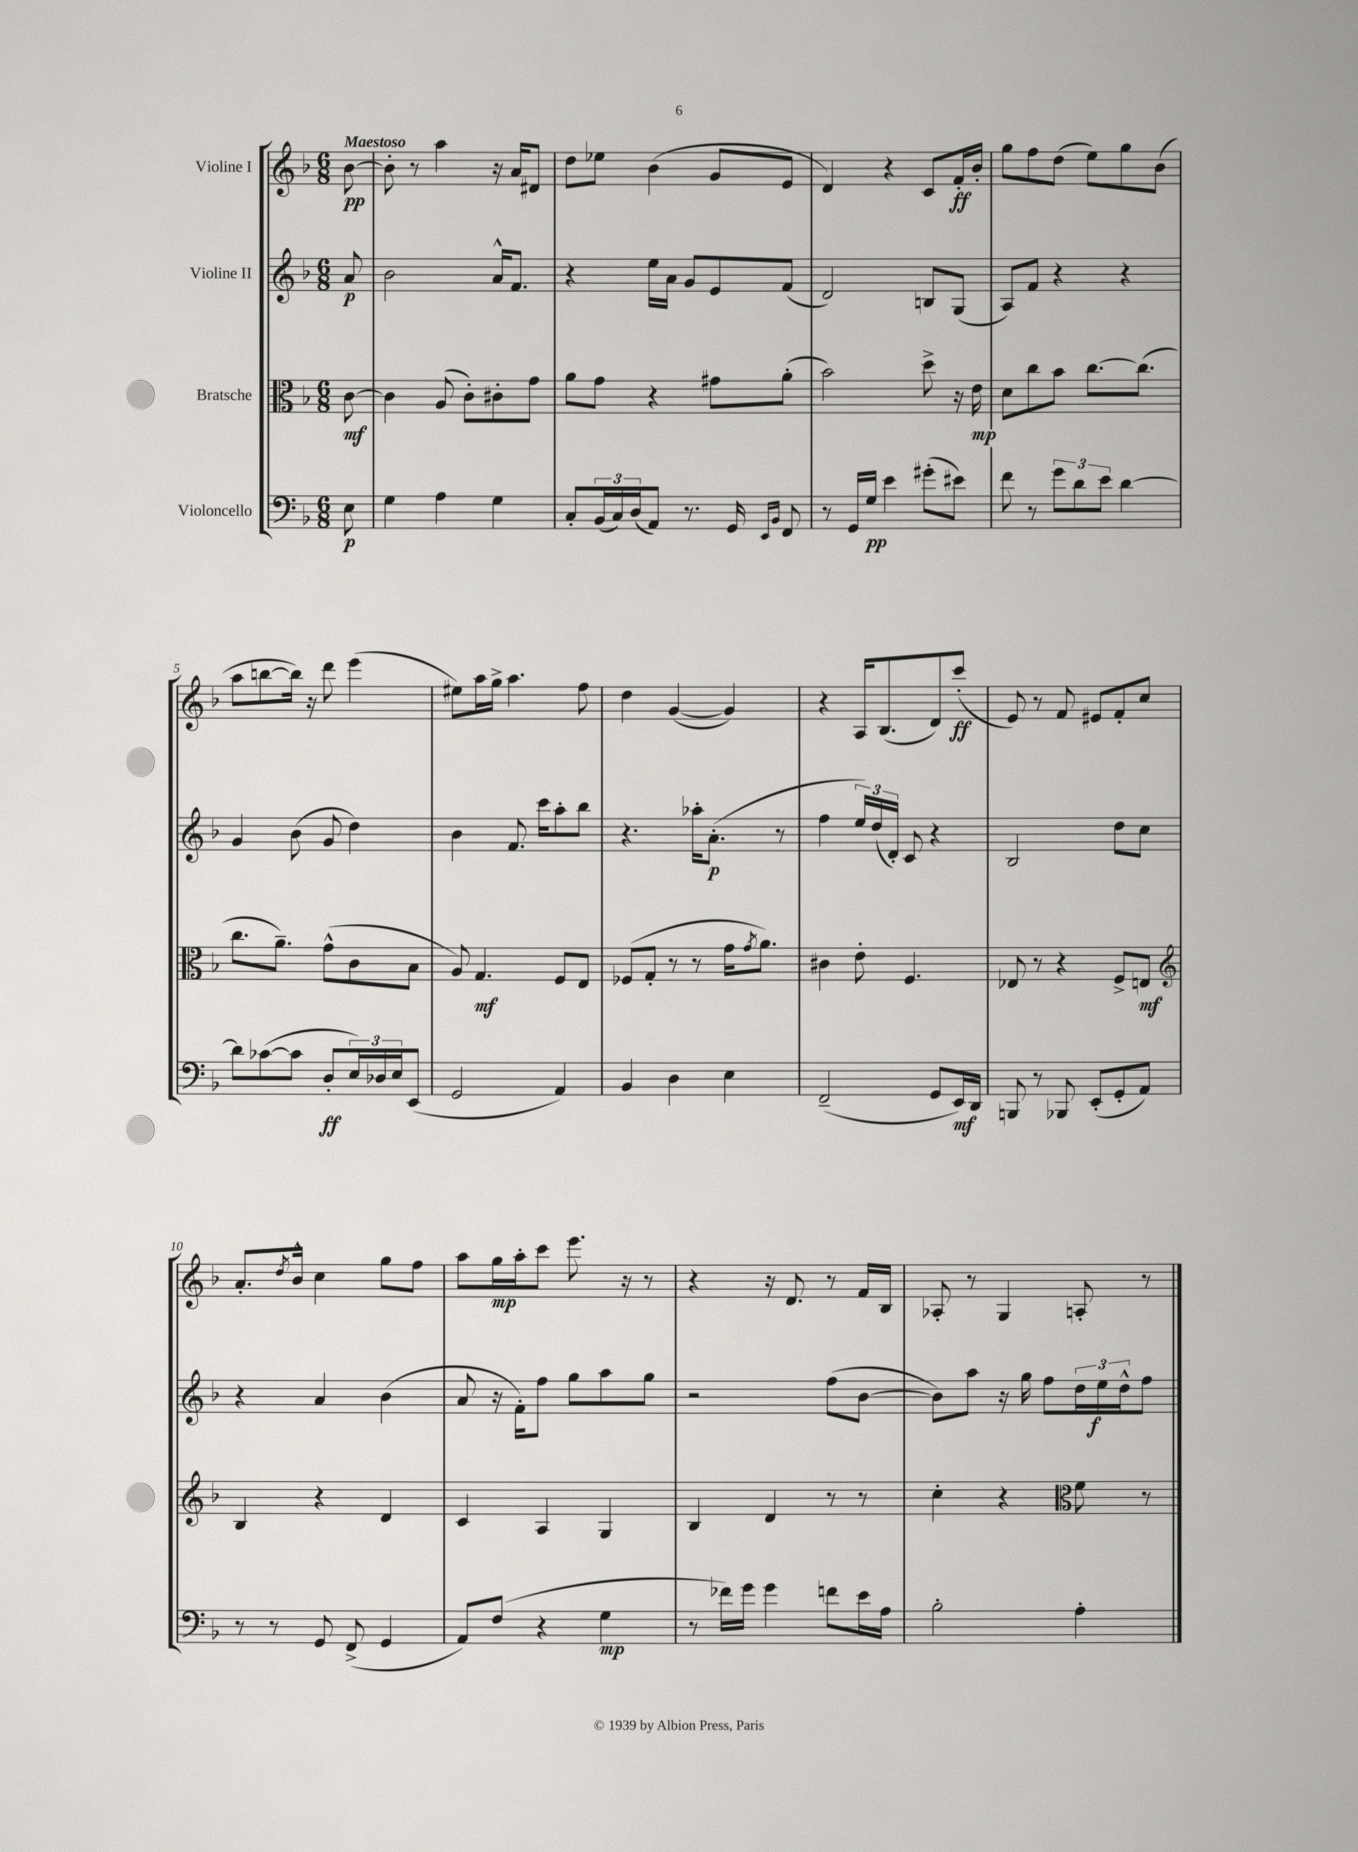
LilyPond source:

<<
\new StaffGroup <<
\new Staff = "s0" \with { instrumentName = "Violine I" } {
    \clef treble \key f \major \numericTimeSignature \time 6/8 \partial 8 \tempo "Maestoso"
    bes'8~\pp |
    bes'8-. r8 a''4 r16 a'16 dis'8 |
    d''8 ees''8 bes'4( g'8 e'8 |
    d'4) r4 c'8 f'16-.\ff bes'16-. |
    g''8 f''8 d''8( e''8) g''8 bes'8( |
    a''8 b''8~ b''16) r16 d'''8 e'''4( |
    eis''8) a''16 g''16-> a''4. f''8 |
    d''4 g'4~( g'4) |
    r4 a16 bes8.( d'8) c'''8-.\ff( |
    e'8) r8 f'8 eis'8 f'8-. c''8 |
    a'8.-. \acciaccatura { d''8 } bes'16-^ c''4 g''8 f''8 |
    a''8 g''16\mp a''16-. c'''8 e'''8. r16 r8 |
    r4 r16 d'8. r8 f'16 bes16 |
    aes8-. r8 g4 a8-. r8 \bar "|." |
}
\new Staff = "s1" \with { instrumentName = "Violine II" } {
    \clef treble \key f \major \numericTimeSignature \time 6/8 \partial 8
    a'8\p |
    bes'2 a'16-^ f'8. |
    r4 e''16 a'16 g'8 e'8 f'8( |
    d'2) b8 g8( |
    a8) f'8 r4 r4 |
    g'4 bes'8( g'8 d''4) |
    bes'4 f'8. c'''16 a''8-. bes''8 |
    r4. aes''16-. a'8.-.\p( r8 |
    f''4 \tuplet 3/2 { e''16) d''16( d'16-.) } c'8 r4 |
    bes2 d''8 c''8 |
    r4 a'4 bes'4( |
    a'8 r16 f'16-.) f''8 g''8 a''8 g''8 |
    r2 f''8( bes'8~ |
    bes'8) a''8 r16 g''16 f''8 \tuplet 3/2 { d''16 e''16\f d''16-^ } f''8 \bar "|." |
}
\new Staff = "s2" \with { instrumentName = "Bratsche" } {
    \clef alto \key f \major \numericTimeSignature \time 6/8 \partial 8
    c'8~\mf |
    c'4 a8( c'8-.) cis'8-. g'8 |
    a'8 g'8 r4 gis'8 a'8-.( |
    bes'2) d''8-> r16 e'16\mp |
    d'8 c''8 bes'8 c''8.~ c''8.( |
    c''8. a'8.--) g'8-^( c'8 bes8 |
    a8) g4.\mf f8 e8 |
    fes8( g8-. r8 r8 g'16 \acciaccatura { g'8 } a'8.) |
    cis'4 e'8-. f4. |
    ees8 r8 r4 f8-> e8\mf |
    \clef treble bes4 r4 d'4 |
    c'4 a4 g4 |
    bes4 d'4 r8 r8 |
    c''4-. r4 \clef alto f'8 r8 \bar "|." |
}
\new Staff = "s3" \with { instrumentName = "Violoncello" } {
    \clef bass \key f \major \numericTimeSignature \time 6/8 \partial 8
    e8\p |
    g4 a4 g4 |
    c8-. \tuplet 3/2 { bes,16( c16) d16( } a,8) r8. g,16 \grace { e,16 bes,16 } f,8 |
    r8 g,16 g16\pp e'4 gis'8-.( eis'8) |
    f'8 r8 \tuplet 3/2 { g'8 d'8 e'8 } d'4~ |
    d'8 ces'8~( ces'8 d8-.\ff \tuplet 3/2 { e16) des16 e16 } e,8( |
    g,2 a,4) |
    bes,4 d4 e4 |
    f,2--( g,8 e,16\mf) d,16 |
    b,,8 r8 bes,,8 e,8-.( g,8-. a,8) |
    r8 r8 g,8 f,8->( g,4 |
    a,8) f8( r4 g4\mp |
    r8 fes'16) g'16 g'4 f'8 e'16 a16 |
    bes2-. a4-. \bar "|." |
}
>>
>>
